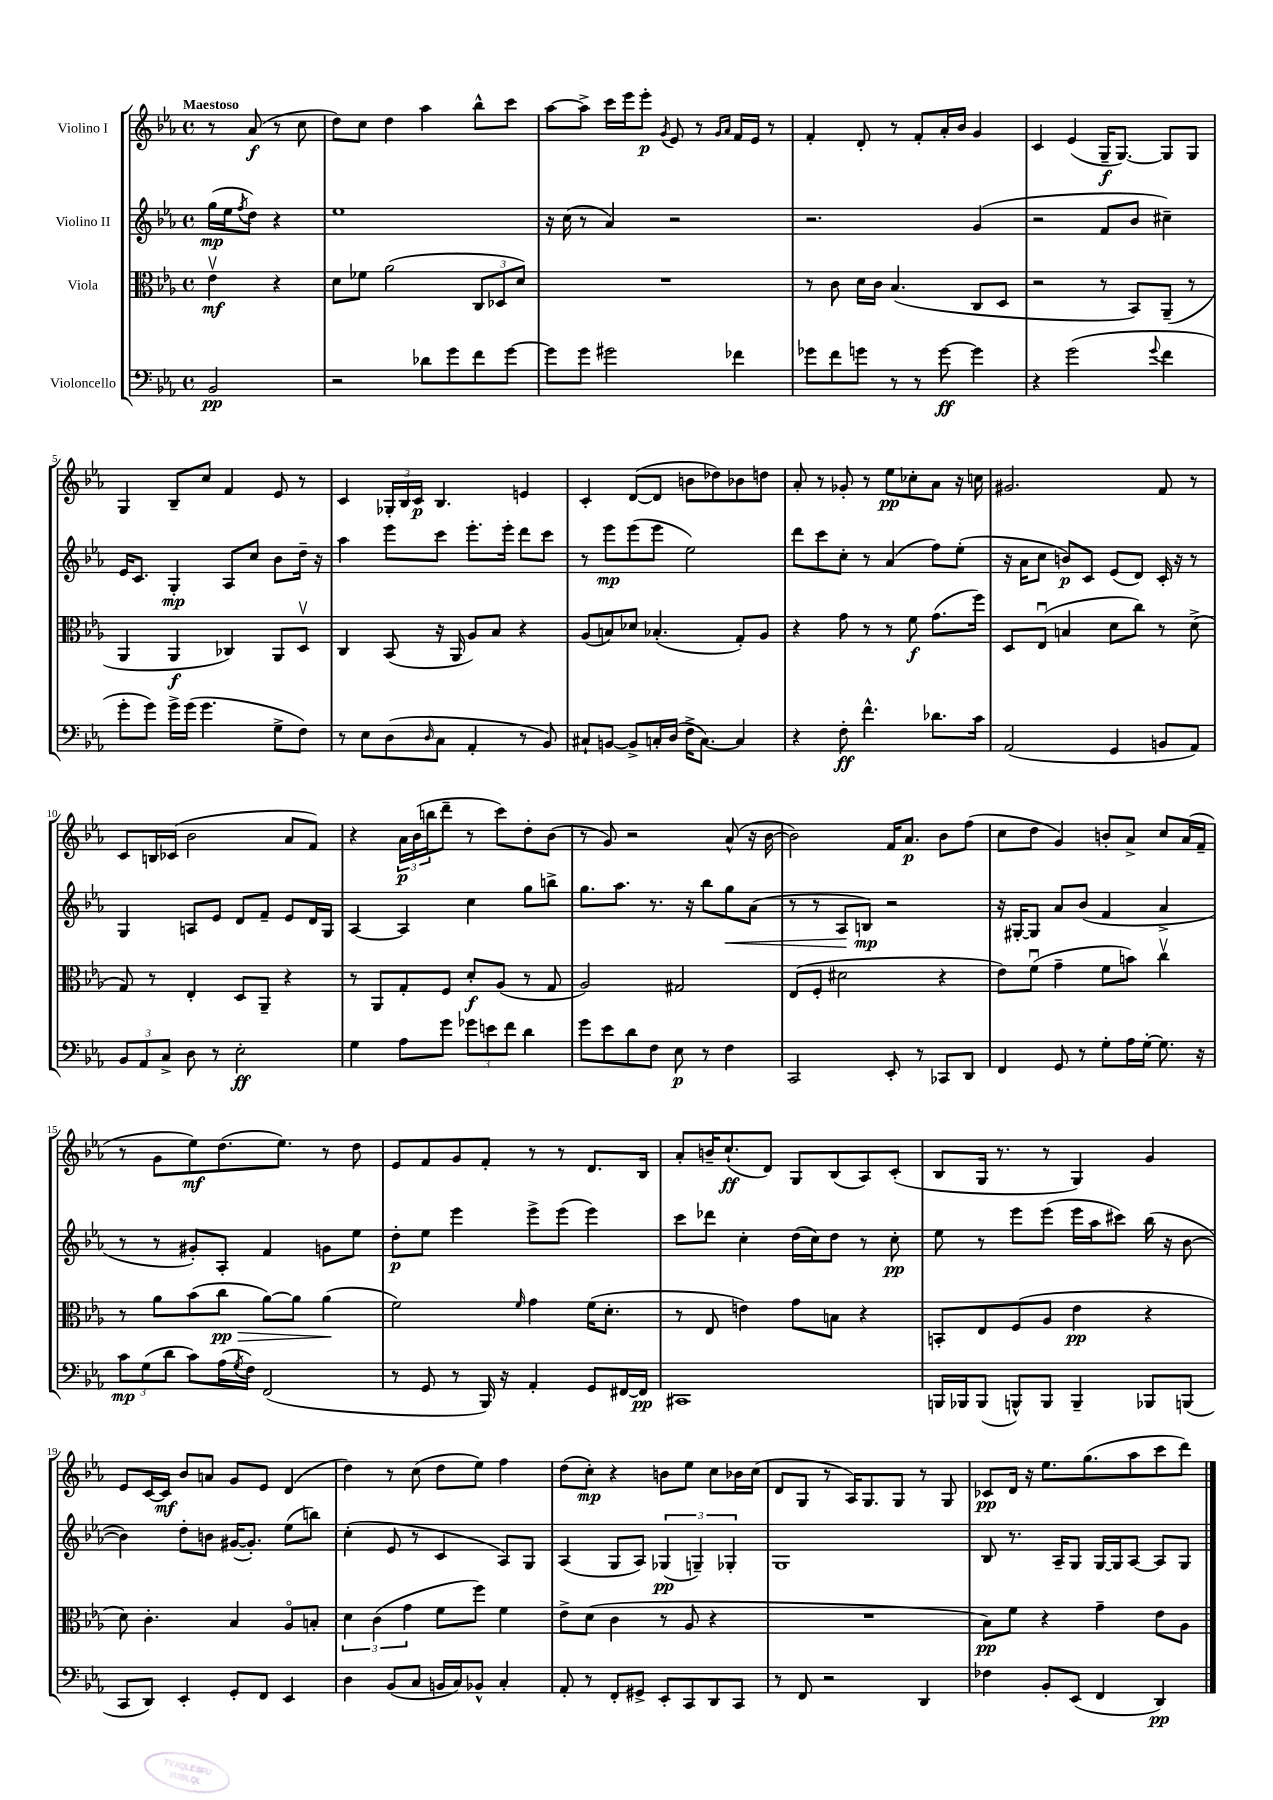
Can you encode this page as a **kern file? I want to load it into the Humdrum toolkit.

**kern	**dynam	**kern	**dynam	**kern	**dynam	**kern	**dynam
*part4	*part4	*part3	*part3	*part2	*part2	*part1	*part1
*staff4	*staff4	*staff3	*staff3	*staff2	*staff2	*staff1	*staff1
*I"Violoncello	*	*I"Viola	*	*I"Violino II	*	*I"Violino I	*
*clefF4	*	*clefC3	*	*clefG2	*	*clefG2	*
*k[b-e-a-]	*	*k[b-e-a-]	*	*k[b-e-a-]	*	*k[b-e-a-]	*
*M4/4	*	*M4/4	*	*M4/4	*	*M4/4	*
*met(c)	*	*met(c)	*	*met(c)	*	*met(c)	*
=	=	=	=	=	=	=	=
!	!	!	!	!	!	!LO:TX:a:B:t=Maestoso	!
2BB-/	pp	4e-v\	mf	(16gg\LL	mp	8r	.
.	.	.	.	16ee-\J	.	.	.
.	.	.	.	8qff/	.	.	.
.	.	.	.	8dd\J)	.	(8a-/	f
.	.	4r	.	4r	.	8r	.
.	.	.	.	.	.	8cc\	.
=1	=1	=1	=1	=1	=1	=1	=1
2r	.	8d\L	.	1ee-	.	8dd\L)	.
.	.	8f-X\J	.	.	.	8cc\J	.
.	.	(2a-\	.	.	.	4dd\	.
8d-X\L	.	.	.	.	.	4aa-\	.
8g\	.	.	.	.	.	.	.
8f\	.	12C/L	.	.	.	8bb-^^\L	.
.	.	12D-X/	.	.	.	.	.
[8g\J	.	.	.	.	.	8ccc\J	.
.	.	12d/J)	.	.	.	.	.
=2	=2	=2	=2	=2	=2	=2	=2
8g\L]	.	1r	.	16r	.	[8aa-\L	.
.	.	.	.	(16cc\	.	.	.
8g\J	.	.	.	8r	.	8aa-^\J]	.
2g#X\	.	.	.	4a-/)	.	16ccc\LL	.
.	.	.	.	.	.	16eee-\J	.
.	.	.	.	.	.	8eee-'\J	p
.	.	.	.	.	.	8qg/	.
.	.	.	.	2r	.	8e-/	.
.	.	.	.	.	.	8r	.
.	.	.	.	.	.	16qqg/LL	.
.	.	.	.	.	.	16qqa-/JJ	.
4f-X\	.	.	.	.	.	16f/LL	.
.	.	.	.	.	.	16e-/JJ	.
.	.	.	.	.	.	8r	.
=3	=3	=3	=3	=3	=3	=3	=3
8g-X\L	.	8r	.	2.r	.	4f'/	.
8f\	.	8c\	.	.	.	.	.
8gn\J	.	16d\LL	.	.	.	8d'/	.
.	.	16c\JJ	.	.	.	.	.
8r	.	(4.B-/	.	.	.	8r	.
8r	.	.	.	.	.	8f'/L	.
[8g\	ff	.	.	.	.	16a-'/L	.
.	.	.	.	.	.	16b-/JJ	.
4g\]	.	8C/L	.	(4g/	.	4g/	.
.	.	8D/J	.	.	.	.	.
=4	=4	=4	=4	=4	=4	=4	=4
4r	.	2r	.	2r	.	4c/	.
(2g\	.	.	.	.	.	(4e-/	.
.	.	8r	.	8f/L	.	16G~/KL	f
.	.	.	.	.	.	[8.G/J)	.
.	.	8BB-/L)	.	8b-/J	.	.	.
8qqg/	.	.	.	.	.	.	.
4f\	.	(8AA-~/J	.	4cc#X~\)	.	8G/L]	.
.	.	8r	.	.	.	8G/J	.
!!LO:LB:g=z
=5	=5	=5	=5	=5	=5	=5	=5
8g'\L	.	4AA-/	.	16e-/KL	.	4G/	.
.	.	.	.	8.c/J	.	.	.
8g\J)	.	.	.	.	.	.	.
16g^\LL	.	4AA-/	f	4G'/	mp	8B-~/L	.
(16g\JJ	.	.	.	.	.	.	.
4.g\	.	.	.	.	.	8cc/J	.
.	.	4C-X/)	.	8A-/L	.	4f/	.
.	.	.	.	8cc/J	.	.	.
8G^\L	.	8AA-/L	.	8b-\L	.	8e-/	.
8F\J)	.	8Dv/J	.	16dd~\Jk	.	8r	.
.	.	.	.	16r	.	.	.
=6	=6	=6	=6	=6	=6	=6	=6
8r	.	4C/	.	4aa-\	.	4c/	.
8E-\L	.	.	.	.	.	.	.
(8D\	.	(8BB-/	.	8eee-\L	.	24G-X'/LL	.
.	.	.	.	.	.	24B-/	.
.	.	.	.	.	.	24c/JJ	p
16qqD/	.	.	.	.	.	.	.
8C\J	.	16r	.	8ccc\J	.	4.B-/	.
.	.	16AA-/	.	.	.	.	.
4AA-'/	.	8A-/L)	.	8.eee-'\L	.	.	.
.	.	8B-/J	.	.	.	.	.
.	.	.	.	16eee-'\Jk	.	.	.
8r	.	4r	.	8ddd\L	.	4en/	.
8BB-/)	.	.	.	8ccc\J	.	.	.
=7	=7	=7	=7	=7	=7	=7	=7
8C#X`/L	.	(8A-/L	.	8r	.	4c'/	.
[8BBn/J	.	8Bn/)	.	8eee-\L	mp	.	.
8BB^/L]	.	8d-X/J	.	(8eee-\	.	([8d/L	.
16Cn'/L	.	(4.B-X'/	.	8eee-\J	.	8d/J]	.
(16D/JJ	.	.	.	.	.	.	.
16F^\KL	.	.	.	2ee-\)	.	8bn\L	.
[8.C\J)	.	.	.	.	.	.	.
.	.	.	.	.	.	8dd-X\)	.
4C/]	.	8G'/L)	.	.	.	8b-X\	.
.	.	8A-/J	.	.	.	8ddn\J	.
=8	=8	=8	=8	=8	=8	=8	=8
4r	.	4r	.	8ddd\L	.	8a-'/	.
.	.	.	.	8ccc\	.	8r	.
8F'\	ff	8g\	.	8cc'\J	.	8g-X'/	.
4.f^^\	.	8r	.	8r	.	8r	.
.	.	8r	.	(4a-/	.	8ee-\L	pp
.	.	8f\	f	.	.	8cc-X'\	.
8.d-X\L	.	(8.g\L	.	8ff\L)	.	8a-\J	.
.	.	.	.	(8ee-'\J	.	16r	.
16c\Jk	.	16ff\Jk)	.	.	.	16ccn\	.
=9	=9	=9	=9	=9	=9	=9	=9
(2AA-/	.	8D/L	.	16r	.	2.g#X/	.
.	.	.	.	16a-\KL	.	.	.
.	.	(8E-u/J	.	8cc\J	.	.	.
.	.	4Bn/	.	8bn/L)	p	.	.
.	.	.	.	8c/J	.	.	.
4GG/	.	8d\L	.	(8e-/L	.	.	.
.	.	8cc\J)	.	8d/J)	.	.	.
8BBn/L	.	8r	.	16c'/	.	8f/	.
.	.	.	.	16r	.	.	.
8AA-/J)	.	(8d^\	.	8r	.	8r	.
!!LO:LB:g=z
=10	=10	=10	=10	=10	=10	=10	=10
12BB-/L	.	8G/)	.	4G/	.	8c/L	.
12AA-/	.	.	.	.	.	.	.
.	.	8r	.	.	.	16Bn/L	.
12C^/J	.	.	.	.	.	.	.
.	.	.	.	.	.	(16c-X/JJ	.
8D\	.	4E-'/	.	8An/L	.	2b-\	.
8r	.	.	.	8e-/J	.	.	.
2E-'\	ff	8D/L	.	8d/L	.	.	.
.	.	8AA-~/J	.	8f~/J	.	.	.
.	.	4r	.	8e-/L	.	8a-/L	.
.	.	.	.	16d/L	.	8f/J)	.
.	.	.	.	16G/JJ	.	.	.
=11	=11	=11	=11	=11	=11	=11	=11
4G\	.	8r	.	[4A-/	.	4r	.
.	.	8AA-/L	.	.	.	.	.
8A-\L	.	8G'/	.	4A-/]	.	24a-\LL	p
.	.	.	.	.	.	(24b-\	.
.	.	.	.	.	.	24bbn\J	.
8g\J	.	8F/J	.	.	.	8ddd~\J	.
12g-X\L	.	8d'/L	f	4cc\	.	8r	.
12en\	.	.	.	.	.	.	.
.	.	(8A-/J	.	.	.	8ccc\L)	.
12f\J	.	.	.	.	.	.	.
4d\	.	8r	.	8gg\L	.	8dd'\	.
.	.	8G/	.	8bbn^\J	.	(8b-\J	.
=12	=12	=12	=12	=12	=12	=12	=12
8g\L	.	2A-/)	.	8.gg\L	.	8r	.
8e-\	.	.	.	.	.	8g/)	.
.	.	.	.	8.aa-\J	.	.	.
8d\	.	.	.	.	.	2r	.
8F\J	.	.	.	8.r	.	.	.
8E-\	p	2G#X/	.	.	.	.	.
.	.	.	.	16r	.	.	.
8r	.	.	.	8bb-\L	.	.	.
!	!	!	!	!	!LO:HP:b	!	!
4F\	.	.	.	8gg\	<	(8a-^^/	.
.	.	.	.	(8a-\J	.	16r	.
.	.	.	.	.	.	[16b-\	.
=13	=13	=13	=13	=13	=13	=13	=13
2CC/	.	(8E-/L	.	8r	.	2b-\])	.
.	.	8F'/J	.	8r	.	.	.
.	.	2d#X\	.	8A-/L	.	.	.
.	.	.	.	8Bn/J)	[ mp	.	.
8EE-'/	.	.	.	2r	.	16f/KL	.
.	.	.	.	.	.	8.a-/J	p
8r	.	.	.	.	.	.	.
8CC-X/L	.	4r	.	.	.	8b-\L	.
8DD/J	.	.	.	.	.	(8ff\J	.
=14	=14	=14	=14	=14	=14	=14	=14
4FF/	.	8e-\L)	.	16r	.	8cc\L	.
.	.	.	.	[16G#X'/KL	.	.	.
.	.	(8fu\J	.	8G#/J]	.	8dd\J	.
8GG/	.	4g~\	.	8a-/L	.	4g/)	.
8r	.	.	.	(8b-/J	.	.	.
8G'\L	.	8f\L	.	4f/	.	8bn'/L	.
16A-\L	.	8bn\J)	.	.	.	8a-^/J	.
[16G'\JJ	.	.	.	.	.	.	.
8.G\]	.	4ccv\	.	4a-^/	.	8cc/L	.
.	.	.	.	.	.	(16a-/L	.
16r	.	.	.	.	.	16f~/JJ	.
!!LO:LB:g=z
=15	=15	=15	=15	=15	=15	=15	=15
12c\L	mp	8r	.	8r	.	8r	.
(12G\	.	.	.	.	.	.	.
.	.	8a-\L	.	8r	.	8g\L	.
12d\J	.	.	.	.	.	.	.
8c\L)	.	(8b-\	.	8g#X'/L)	.	8ee-\)	mf
!	!	!	!LO:HP:b	!	!	!	!
(16A-\L	.	8cc\J	> pp	8A-'/J	.	(8.dd\	.
8qG/	.	.	.	.	.	.	.
16F\JJ)	.	.	.	.	.	.	.
(2FF/	.	[8a-\L)	.	4f/	.	.	.
.	.	.	.	.	.	8.ee-\J)	.
.	.	8a-\J]	.	.	.	.	.
.	.	(4a-\	.	8gn\L	.	8r	.
.	.	.	.	8ee-\J	.	8dd\	.
.	.	.	]	.	.	.	.
=16	=16	=16	=16	=16	=16	=16	=16
8r	.	2f\)	.	8dd'\L	p	8e-/L	.
8GG/	.	.	.	8ee-\J	.	8f/	.
8r	.	.	.	4eee-\	.	8g/	.
16BBB-/)	.	.	.	.	.	8f'/J	.
16r	.	.	.	.	.	.	.
.	.	16qqf/	.	.	.	.	.
4AA-'/	.	4g\	.	8eee-^\L	.	8r	.
.	.	.	.	(8eee-\J	.	8r	.
8GG/L	.	(16f\KL	.	4eee-\)	.	8.d/L	.
.	.	8.d'\J	.	.	.	.	.
[16FF#X/L	.	.	.	.	.	.	.
16FF#/JJ]	pp	.	.	.	.	16B-/Jk	.
=17	=17	=17	=17	=17	=17	=17	=17
1CC#X	.	8r	.	8ccc\L	.	8a-'/L	.
.	.	8E-/	.	8ddd-X\J	.	16bn~/K	.
.	.	.	.	.	.	(8.cc`/	ff
.	.	4en\)	.	4cc'\	.	.	.
.	.	.	.	.	.	8d/J)	.
.	.	8g\L	.	(16dd\LL	.	8G/L	.
.	.	.	.	16cc\J)	.	.	.
.	.	8Bn\J	.	8dd\J	.	(8B-/	.
.	.	4r	.	8r	.	8A-/)	.
.	.	.	.	8cc'\	pp	(8c'/J	.
=18	=18	=18	=18	=18	=18	=18	=18
16BBBn/LL	.	8BBn'/L	.	8ee-\	.	8B-/L	.
16BBB-X/J	.	.	.	.	.	.	.
(8BBB-/J	.	8E-/	.	8r	.	16G/Jk	.
.	.	.	.	.	.	8.r	.
8BBBn^^/L)	.	(8F/	.	8eee-\L	.	.	.
8BBB/J	.	8A-/J	.	(8eee-\J	.	8r	.
4BBB~/	.	4e-\	pp	16eee-\LL	.	4G/)	.
.	.	.	.	16aa-\J	.	.	.
.	.	.	.	8ccc#X\J)	.	.	.
8BBB-X/L	.	4r	.	(16bb-\	.	4g/	.
.	.	.	.	16r	.	.	.
(8BBBn/J	.	.	.	[8b-\	.	.	.
!!LO:LB:g=z
=19	=19	=19	=19	=19	=19	=19	=19
8CC/L	.	8d\)	.	4b-\])	.	8e-/L	.
8DD/J)	.	4.c'\	.	.	.	[16c/L	.
.	.	.	.	.	.	16c/JJ]	mf
4EE-'/	.	.	.	8dd'\L	.	8b-/L	.
.	.	.	.	8bn\J	.	8an/J	.
8GG'/L	.	4B-/	.	([16g#X/KL	.	8g/L	.
.	.	.	.	8.g#'/J])	.	.	.
8FF/J	.	.	.	.	.	8e-/J	.
4EE-/	.	8A-/L	.	(8ee-\L	.	(4d/	.
.	.	8Bn'/J	.	8bbn\J)	.	.	.
=20	=20	=20	=20	=20	=20	=20	=20
4D\	.	6d\	.	(4cc'\	.	4dd\)	.
.	.	(6c\	.	.	.	.	.
(8BB-/L	.	.	.	8e-/	.	8r	.
.	.	6g\	.	.	.	.	.
8C/J	.	.	.	8r	.	(8cc\	.
16BBn/LL	.	8f\L	.	4c/	.	8dd\L	.
16C/J)	.	.	.	.	.	.	.
8BB-X^^/J	.	8ff\J)	.	.	.	8ee-\J)	.
4C'/	.	4f\	.	8A-/L)	.	4ff\	.
.	.	.	.	8G/J	.	.	.
=21	=21	=21	=21	=21	=21	=21	=21
8AA-'/	.	8e-^\L	.	(4A-/	.	(8dd\L	.
8r	.	(8d\J	.	.	.	8cc'\J)	mp
8FF'/L	.	4c\	.	8G/L	.	4r	.
8GG#X^/J	.	.	.	8A-/J)	.	.	.
8EE-'/L	.	8r	.	(6G-X/	pp	8bn\L	.
8CC/	.	8A-/	.	.	.	8ee-\J	.
.	.	.	.	6Gn~/)	.	.	.
8DD/	.	4r	.	.	.	8cc\L	.
.	.	.	.	6G-X'/	.	.	.
8CC/J	.	.	.	.	.	16b-X\L	.
.	.	.	.	.	.	(16cc\JJ	.
=22	=22	=22	=22	=22	=22	=22	=22
8r	.	1r	.	1G	.	8d/L	.
8FF/	.	.	.	.	.	8G/J	.
2r	.	.	.	.	.	8r	.
.	.	.	.	.	.	16A-/KL)	.
.	.	.	.	.	.	8.G/	.
.	.	.	.	.	.	8G/J	.
4DD/	.	.	.	.	.	8r	.
.	.	.	.	.	.	8G/	.
=23	=23	=23	=23	=23	=23	=23	=23
4F-X\	.	8B-\L)	pp	8B-/	.	8c-X/L	pp
.	.	8f\J	.	8.r	.	16d/Jk	.
.	.	.	.	.	.	16r	.
8BB-'/L	.	4r	.	.	.	8.ee-\L	.
.	.	.	.	16A-~/KL	.	.	.
(8EE-/J	.	.	.	8G/J	.	.	.
.	.	.	.	.	.	(8.gg\	.
4FF/	.	4g~\	.	[16G/LL	.	.	.
.	.	.	.	16G/J]	.	.	.
.	.	.	.	[8A-/J	.	8aa-\	.
4DD/)	pp	8e-\L	.	8A-/L]	.	8ccc\	.
.	.	8A-\J	.	8G/J	.	8ddd\J)	.
==	==	==	==	==	==	==	==
*-	*-	*-	*-	*-	*-	*-	*-
